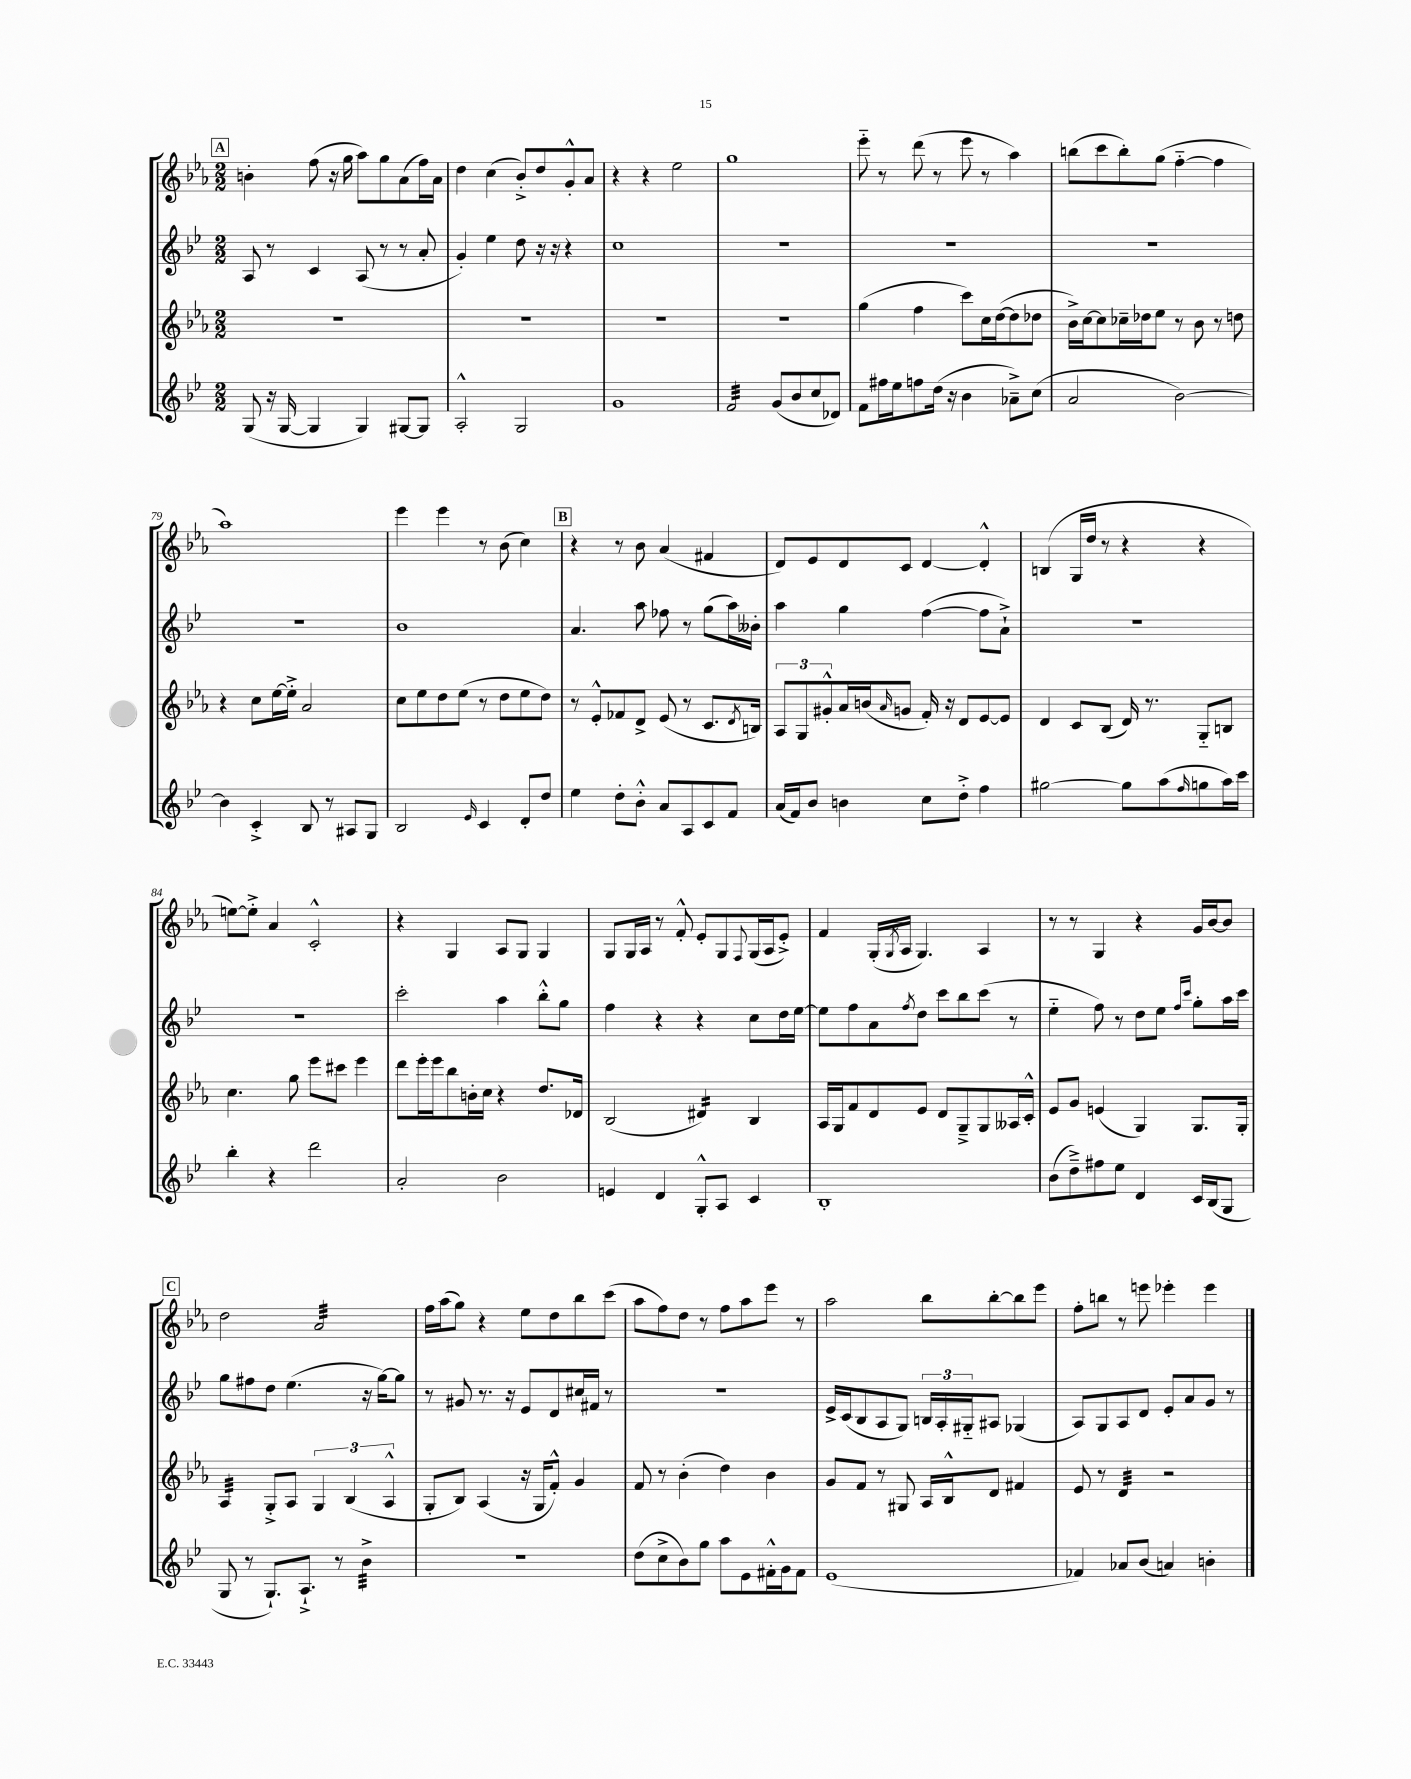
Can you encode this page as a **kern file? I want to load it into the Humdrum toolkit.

**kern	**kern	**kern	**kern
*staff4	*staff3	*staff2	*staff1
*clefG2	*clefG2	*clefG2	*clefG2
*k[b-e-]	*k[b-e-a-]	*k[b-e-]	*k[b-e-a-]
*M2/2	*M2/2	*M2/2	*M2/2
(8G	1r	8A	4b'
16r	.	8r	.
[16G	.	.	.
4G]	.	4c	(8ff
.	.	.	16r
.	.	.	16gg
4G)	.	(8A	8aa-)
.	.	8r	8gg
[8G#	.	8r	(8a-
8G#]	.	8a'	16ff)
.	.	.	16a-
=	=	=	=
2A'^^	1r	4g')	4dd
.	.	4ee-	(4cc
2G	.	8dd	8b-'^)
.	.	16r	8dd
.	.	16r	.
.	.	4r	8g'^^
.	.	.	8a-
=	=	=	=
1g	1r	1cc	4r
.	.	.	4r
.	.	.	2ee-
=	=	=	=
2f	1r	1r	1gg
(8g	.	.	.
8b-	.	.	.
8cc	.	.	.
8d-)	.	.	.
=	=	=	=
8f	(4gg	1r	8eee-'~
16ff#	.	.	8r
16ee-	.	.	.
8ff	4ff	.	(8ddd
(16dd	.	.	8r
16r	.	.	.
4b-	8ccc)	.	8eee-
.	16cc	.	8r
.	([16dd	.	.
8a-~^)	8dd]	.	4aa-)
(8cc	8dd-	.	.
=	=	=	=
2a	16b-^)	1r	(8bb
.	[16cc	.	.
.	8cc]	.	8ccc
.	16cc-~	.	8bb')
.	16dd-	.	.
.	8ee-	.	(8gg
[2b-)	8r	.	[4ff'~
.	8b-	.	.
.	8r	.	4ff]
.	8dd	.	.
=	=	=	=
4b-]	4r	1r	1aa-)
4c'^	8cc	.	.
.	[16ee-	.	.
.	16ee-'^]	.	.
8B-	2a-	.	.
8r	.	.	.
8A#	.	.	.
8G	.	.	.
=	=	=	=
2B-	8cc	1b-	4eee-
.	8ee-	.	.
.	8dd	.	4eee-
.	(8ee-	.	.
16qqe-	.	.	.
4c	8r	.	8r
.	8dd	.	(8b-
8d'	8ee-	.	4cc)
8dd	8dd)	.	.
=	=	=	=
4ee-	8r	4.a	4r
.	8e-'^^	.	.
8dd'	8f-	.	8r
8b-'^^	8d^	8aa	8b-
8a	(8e-	8ff-	(4a-
8A	8r	8r	.
8c	8.c	(8gg	4f#
8f	.	16aa)	.
.	8qd	.	.
.	16B)	16b--'	.
=	=	=	=
(16a	12A-	4aa	8d)
16f)	.	.	.
.	12G	.	.
8b-	.	.	8e-
.	12g#'^^	.	.
4b	16a-	4gg	8d
.	(16b	.	.
.	16qqa-	.	.
.	8g	.	8c
8cc	16f')	([4ff	[4d
.	16r	.	.
8dd'^	8d	.	.
4ff	[8e-	8ff]	4d'^^]
.	8e-]	8a`^)	.
=	=	=	=
[2gg#	4d	1r	(4B
.	8c	.	16G
.	.	.	16dd
.	(8B-	.	8r
8gg#]	16d)	.	4r
.	8.r	.	.
(8aa	.	.	.
16qqff	.	.	.
8gg	8G'~	.	4r
16aa)	8B	.	.
16ccc	.	.	.
=	=	=	=
4bb-'	4.cc	1r	[8ee)
.	.	.	8ee'^]
4r	.	.	4a-
.	8gg	.	.
2ddd	8eee-	.	2c'^^
.	8ccc#	.	.
.	4eee-	.	.
=	=	=	=
2a'	8ddd	2ccc'	4r
.	16eee-'	.	.
.	16eee-	.	.
.	8bb-	.	4G
.	16b'	.	.
.	16cc	.	.
2b-	4r	4aa	8A-
.	.	.	8G
.	8.dd	8bb-'^^	4G
.	.	8gg	.
.	16d-	.	.
=	=	=	=
4e	(2B-	4ff	8G
.	.	.	16G
.	.	.	16A-
4d	.	4r	8r
.	.	.	8f'^^
8G'^^	4d#)	4r	8e-'
8A	.	.	8G
.	.	.	8qqF
4c	4B-	8cc	(16G
.	.	.	16A-
.	.	16dd	8e-'^)
.	.	[16ee-	.
=	=	=	=
1B-'	16A-	8ee-]	4f
.	16G	.	.
.	8f	8ff	.
.	8d	8a	(16G'
.	.	.	8qG
.	.	.	16A-
.	.	8qff	.
.	8e-	8dd	4.G)
.	8d	8ccc	.
.	8G~^	8bb-	.
.	8G	(8ccc	4A-
.	16A--	8r	.
.	16c'^^	.	.
=	=	=	=
(8b-	8e-	4ee-'~	8r
8dd~^)	8g	.	8r
8ff#	(4e	8ff)	4G
8ee-	.	8r	.
4d	4G)	8dd	4r
.	.	8ee-	.
.	.	16qqff	.
.	.	16qqccc	.
16c	8.G	8gg'	16g
(16B-	.	.	[16b-
8G	.	16aa	8b-]
.	16G'	16ccc	.
=	=	=	=
8G	4A-	8gg	2dd
8r	.	8ff#	.
8.G`)	8G'^	8dd	.
.	8A-	(4.ee-	.
8.A`^	.	.	.
.	6G	.	2a-
8r	.	.	.
.	(6B-	.	.
4b-^	.	16r	.
.	.	[16gg)	.
.	6A-^^	.	.
.	.	8gg]	.
=	=	=	=
1r	8G'	8r	16ff
.	.	.	(16aa-
.	8B-)	8g#	8gg)
.	(4A-	8.r	4r
.	.	16r	.
.	16r	8e-	8ee-
.	16G	.	.
.	8f'^^)	8d	8dd
.	4g	16cc#	8bb-
.	.	16f#	.
.	.	8r	(8ccc
=	=	=	=
(8dd	8f	1r	8aa-
8cc^	8r	.	8ff)
8b-)	(4b-'	.	8dd
8gg	.	.	8r
8aa	4dd)	.	8ff
8e-	.	.	8aa-
16f#'^^	4b-	.	8eee-
16g	.	.	.
8f#	.	.	8r
=	=	=	=
(1e-	8g	16e-^	2aa-
.	.	(16c	.
.	8f	8B-	.
.	8r	8A	.
.	8G#	8G)	.
.	16A-	24B	8bb-
.	.	24A'	.
.	16B-^^	.	.
.	.	24G#'~	.
.	8d	8A#	[8bb-'
.	4f#	(4G-	8bb-]
.	.	.	8eee-
=	=	=	=
4f-)	8e-	8A)	8ff'
.	8r	8G	8bb
8a-	4d	8A	8r
(8b-	.	8d	8eee
4a)	2r	8e-'	4eee-'
.	.	8a	.
4b'	.	8g	4eee-
.	.	8r	.
==	==	==	==
*-	*-	*-	*-
